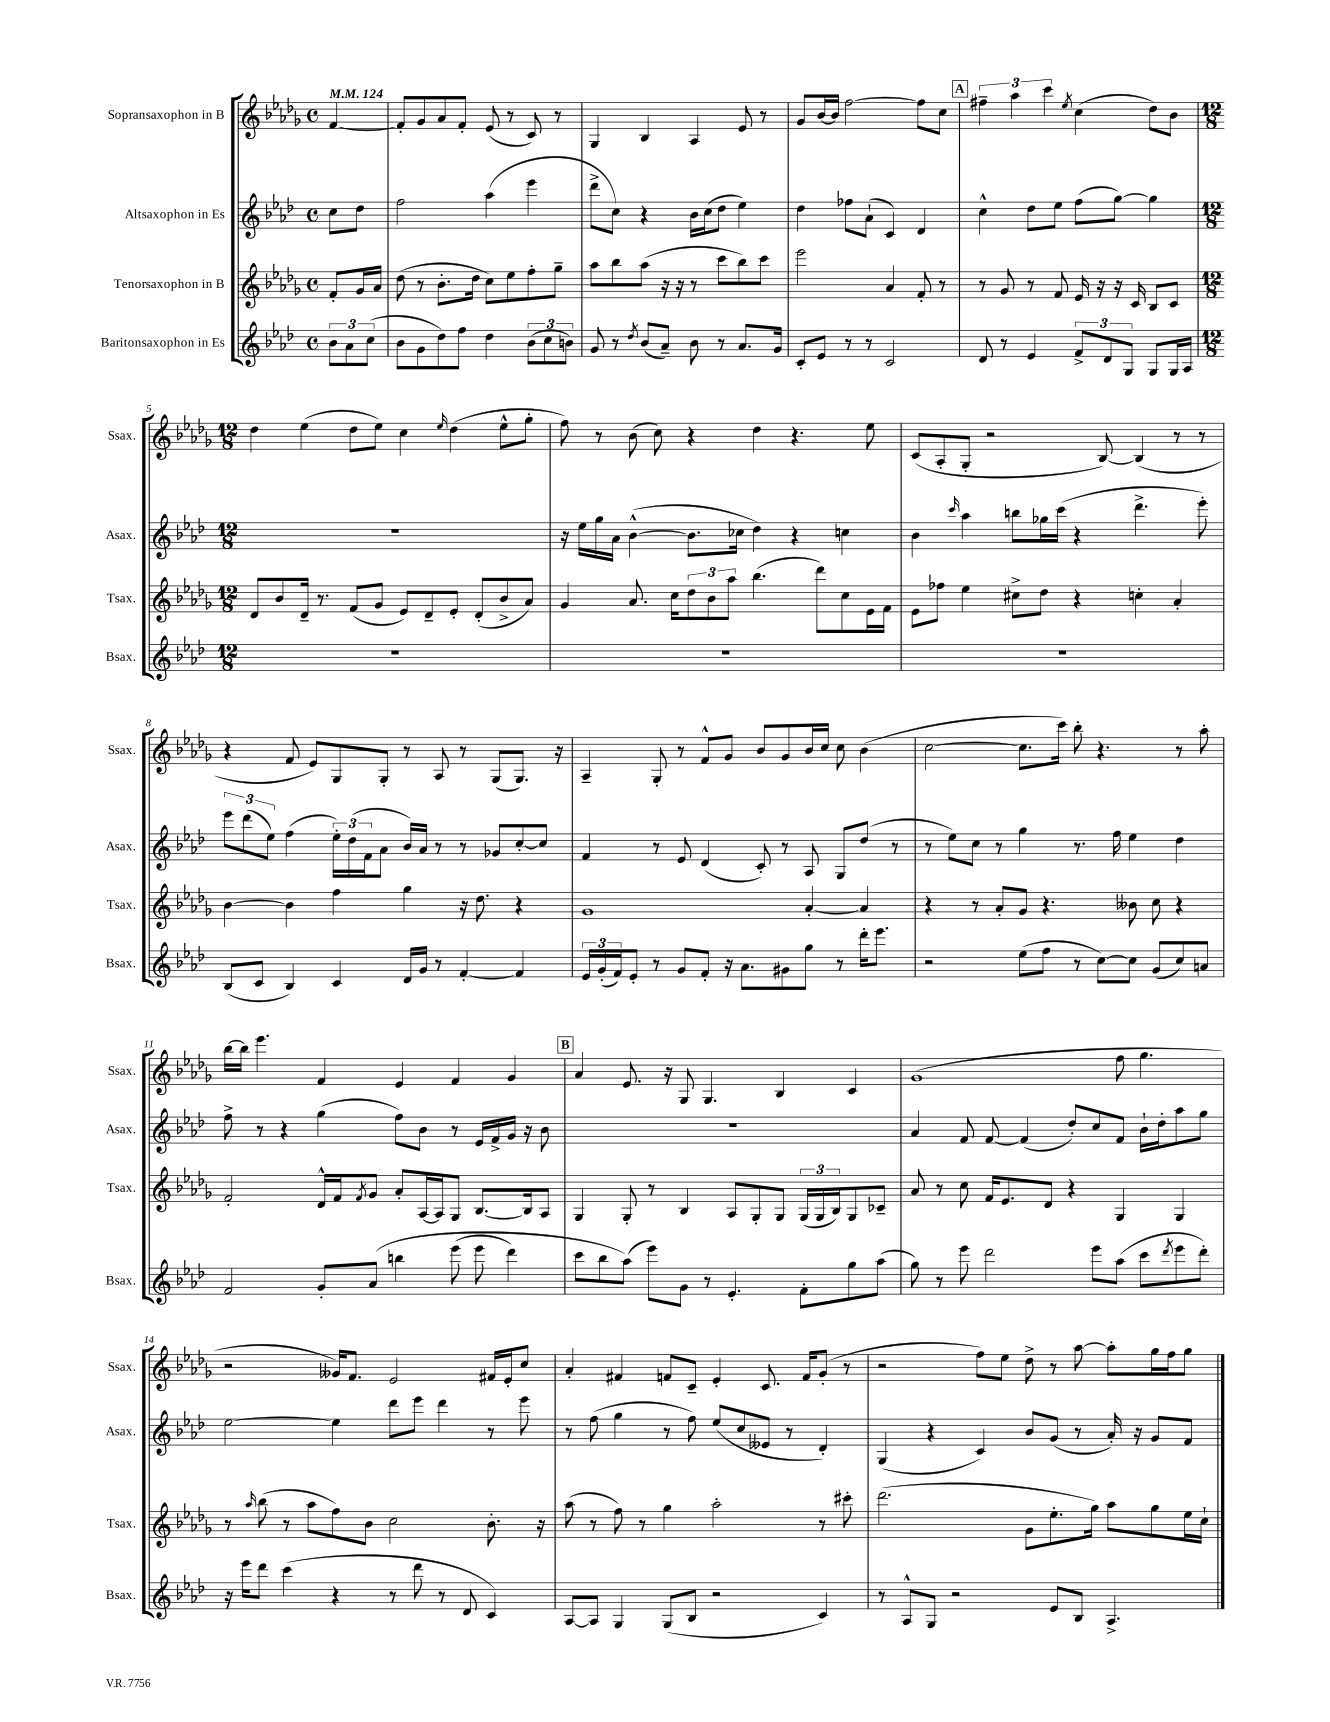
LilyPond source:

<<
\new StaffGroup <<
\new Staff = "s0" \with { instrumentName = "Sopransaxophon in B" shortInstrumentName = "Ssax." } {
    \clef treble \key des \major \defaultTimeSignature \time 4/4 \partial 4 \tempo 4 = 124
    f'4~ |
    f'8-. ges'8 aes'8 f'8-. ees'8( r8 c'8) r8 |
    ges4 bes4 aes4 ees'8 r8 |
    ges'8 bes'16~ bes'16 f''2~ f''8 c''8 |
    \mark \markup { \box "A" } \tuplet 3/2 { fis''4-- aes''4 c'''4 } \acciaccatura { ees''8 } c''4( des''8) bes'8 |
    \numericTimeSignature \time 12/8 des''4 ees''4( des''8 ees''8) c''4 \grace { ees''16 } des''4( ees''8-^ ges''8-. |
    f''8) r8 bes'8( c''8) r4 des''4 r4. ees''8 |
    c'8( aes8-. ges8-. r2 bes8~) bes4( r8 r8 |
    r4 f'8 ees'8) ges8 ges8-. r8 aes8 r8 ges8( ges8.) r16 |
    aes4-- ges8-. r8 f'8-^ ges'8 bes'8 ges'8 bes'16 c''16 c''8 bes'4( |
    c''2~ c''8. c'''16) bes''8-. r4. r8 aes''8-. |
    bes''16~ bes''16 ees'''4. f'4 ees'4 f'4 ges'4 |
    \mark \markup { \box "B" } aes'4 ees'8. r16 ges8 ges4. bes4 c'4 |
    ges'1( f''8 ges''4. |
    r2 geses'16) f'8. ees'2 fis'16 ees'16-. c''8 |
    aes'4-. fis'4 f'8 c'8-- ees'4-. c'8. f'16 ges'8-.( r8 |
    r2 f''8) ees''8 des''8-> r8 aes''8~ aes''8-. ges''16 f''16 ges''8 \bar "|." |
}
\new Staff = "s1" \with { instrumentName = "Altsaxophon in Es" shortInstrumentName = "Asax." } {
    \clef treble \key aes \major \defaultTimeSignature \time 4/4 \partial 4
    c''8 des''8 |
    f''2 aes''4( ees'''4 |
    des'''8-> c''8) r4 bes'16 c''16( des''8 ees''4) |
    des''4 fes''8 aes'8-!( c'4) des'4 |
    \mark \markup { \box "A" } c''4-^ des''8 ees''8 f''8( g''8~) g''4 |
    \numericTimeSignature \time 12/8 R1. |
    r16 ees''16 g''16 aes'16 bes'4~-^( bes'8. ces''16 des''4) r4 c''4 |
    bes'4 \grace { c'''16 } aes''4 b''8 ges''16 c'''16( r4 des'''4.-> ees'''8-.) |
    \tuplet 3/2 { ees'''8 des'''8( ees''8) } f''4( \tuplet 3/2 { ees''16-.) des''16( f'16 } aes'8 bes'16) aes'16 r8 r8 ges'8 c''8~-. c''8 |
    f'4 r8 ees'8 des'4( c'8-.) r8 aes8 g8 des''8( r8 |
    r8 ees''8) c''8 r8 g''4 r8. f''16 ees''4 des''4 |
    f''8-> r8 r4 g''4( f''8) bes'8 r8 ees'16 f'16-> g'16 r16 bes'8 |
    \mark \markup { \box "B" } R1. |
    aes'4 f'8 f'8~ f'4( des''8-.) c''8 f'8 bes'16-! des''16-. aes''8 g''8 |
    ees''2~ ees''4 des'''8 ees'''8 des'''4 r8 ees'''8 |
    r8 f''8( g''4 r8 f''8) ees''8( c''8 eeses'8 r8 des'4-.) |
    g4( r4 c'4) bes'8 g'8( r8 aes'16-.) r16 g'8 f'8 \bar "|." |
}
\new Staff = "s2" \with { instrumentName = "Tenorsaxophon in B" shortInstrumentName = "Tsax." } {
    \clef treble \key des \major \defaultTimeSignature \time 4/4 \partial 4
    f'8-. ges'16 aes'16 |
    des''8( r8 bes'8.-. des''16 c''8) ees''8 f''8-. ges''8-- |
    aes''8 bes''8 aes''8( r16 r16 r8 c'''8 bes''8) c'''8 |
    ees'''2 aes'4 f'8-. r8 |
    \mark \markup { \box "A" } r8 ges'8 r8 f'8 ees'16 r16 r16 c'16 bes8 c'8 |
    \numericTimeSignature \time 12/8 des'8 bes'8 des'16-- r8. f'8( ges'8 ees'8) des'8-- ees'8-. des'8-.( bes'8-> aes'8) |
    ges'4 aes'8. c''16 \tuplet 3/2 { des''8 bes'8 aes''8 } bes''4.( des'''8) c''8 ees'16 f'16 |
    ees'8 fes''8 ees''4 cis''8-> des''8 r4 c''4-. aes'4-. |
    bes'4~ bes'4 f''4 ges''4 r16 des''8. r4 |
    ges'1 aes'4~-. aes'4 |
    r4 r8 aes'8-. ges'8 r4. beses'8 c''8 r4 |
    f'2-. des'16-^ f'16 \acciaccatura { f'8 } ges'8 aes'8-. aes16~ aes16 ges8 bes8.~ bes16 aes8 |
    \mark \markup { \box "B" } ges4 ges8-. r8 bes4 aes8 ges8-. ges8 \tuplet 3/2 { ges16( ges16 bes16) } ges8 ces'8-- |
    aes'8 r8 c''8 f'16 ees'8. des'8 r4 ges4 ges4 |
    r8 \grace { aes''16 } bes''8( r8 aes''8 f''8) bes'8 c''2 bes'8.-. r16 |
    aes''8( r8 f''8) r8 ges''4 aes''2-. r8 cis'''8-. |
    des'''2.( ges'8 ees''8.-. ges''16) aes''8 ges''8 ees''16 c''16-! \bar "|." |
}
\new Staff = "s3" \with { instrumentName = "Baritonsaxophon in Es" shortInstrumentName = "Bsax." } {
    \clef treble \key aes \major \defaultTimeSignature \time 4/4 \partial 4
    \tuplet 3/2 { bes'8 aes'8 c''8( } |
    bes'8 g'8 des''8) f''8 des''4 \tuplet 3/2 { bes'8( c''8 b'8) } |
    g'8 r8 \acciaccatura { des''8 } bes'8( aes'8--) bes'8 r8 aes'8. g'16 |
    c'8-. ees'8 r8 r8 c'2 |
    \mark \markup { \box "A" } des'8 r8 ees'4 \tuplet 3/2 { f'8-> des'8 g8 } g8 g16 aes16 |
    \numericTimeSignature \time 12/8 R1. |
    R1. |
    R1. |
    bes8( c'8 bes4) c'4 des'16 g'16 r8 f'4~-. f'4 |
    \tuplet 3/2 { ees'16 g'16-.( f'16) } ees'8-. r8 g'8 f'8-. r16 aes'8. gis'8 g''8 r8 des'''16-. ees'''8. |
    r2 ees''8( f''8 r8 c''8~) c''8 g'8( c''8) a'8 |
    f'2 g'8-. aes'8\( b''4 ees'''8( ees'''8 des'''4) |
    \mark \markup { \box "B" } c'''8 bes''8 aes''8(\) ees'''8) g'8 r8 ees'4.-. f'8-. g''8 aes''8( |
    g''8) r8 ees'''8 des'''2 ees'''8 aes''8( c'''8 \acciaccatura { des'''8 } ees'''8 des'''8-.) |
    r16 ees'''16 des'''8 c'''4( r4 r8 des'''8 r8 des'8 c'4) |
    aes8~ aes8 g4 g8( bes8 r2 c'4) |
    r8 aes8-^ g8 r2 ees'8 bes8 aes4.-> \bar "|." |
}
>>
>>
